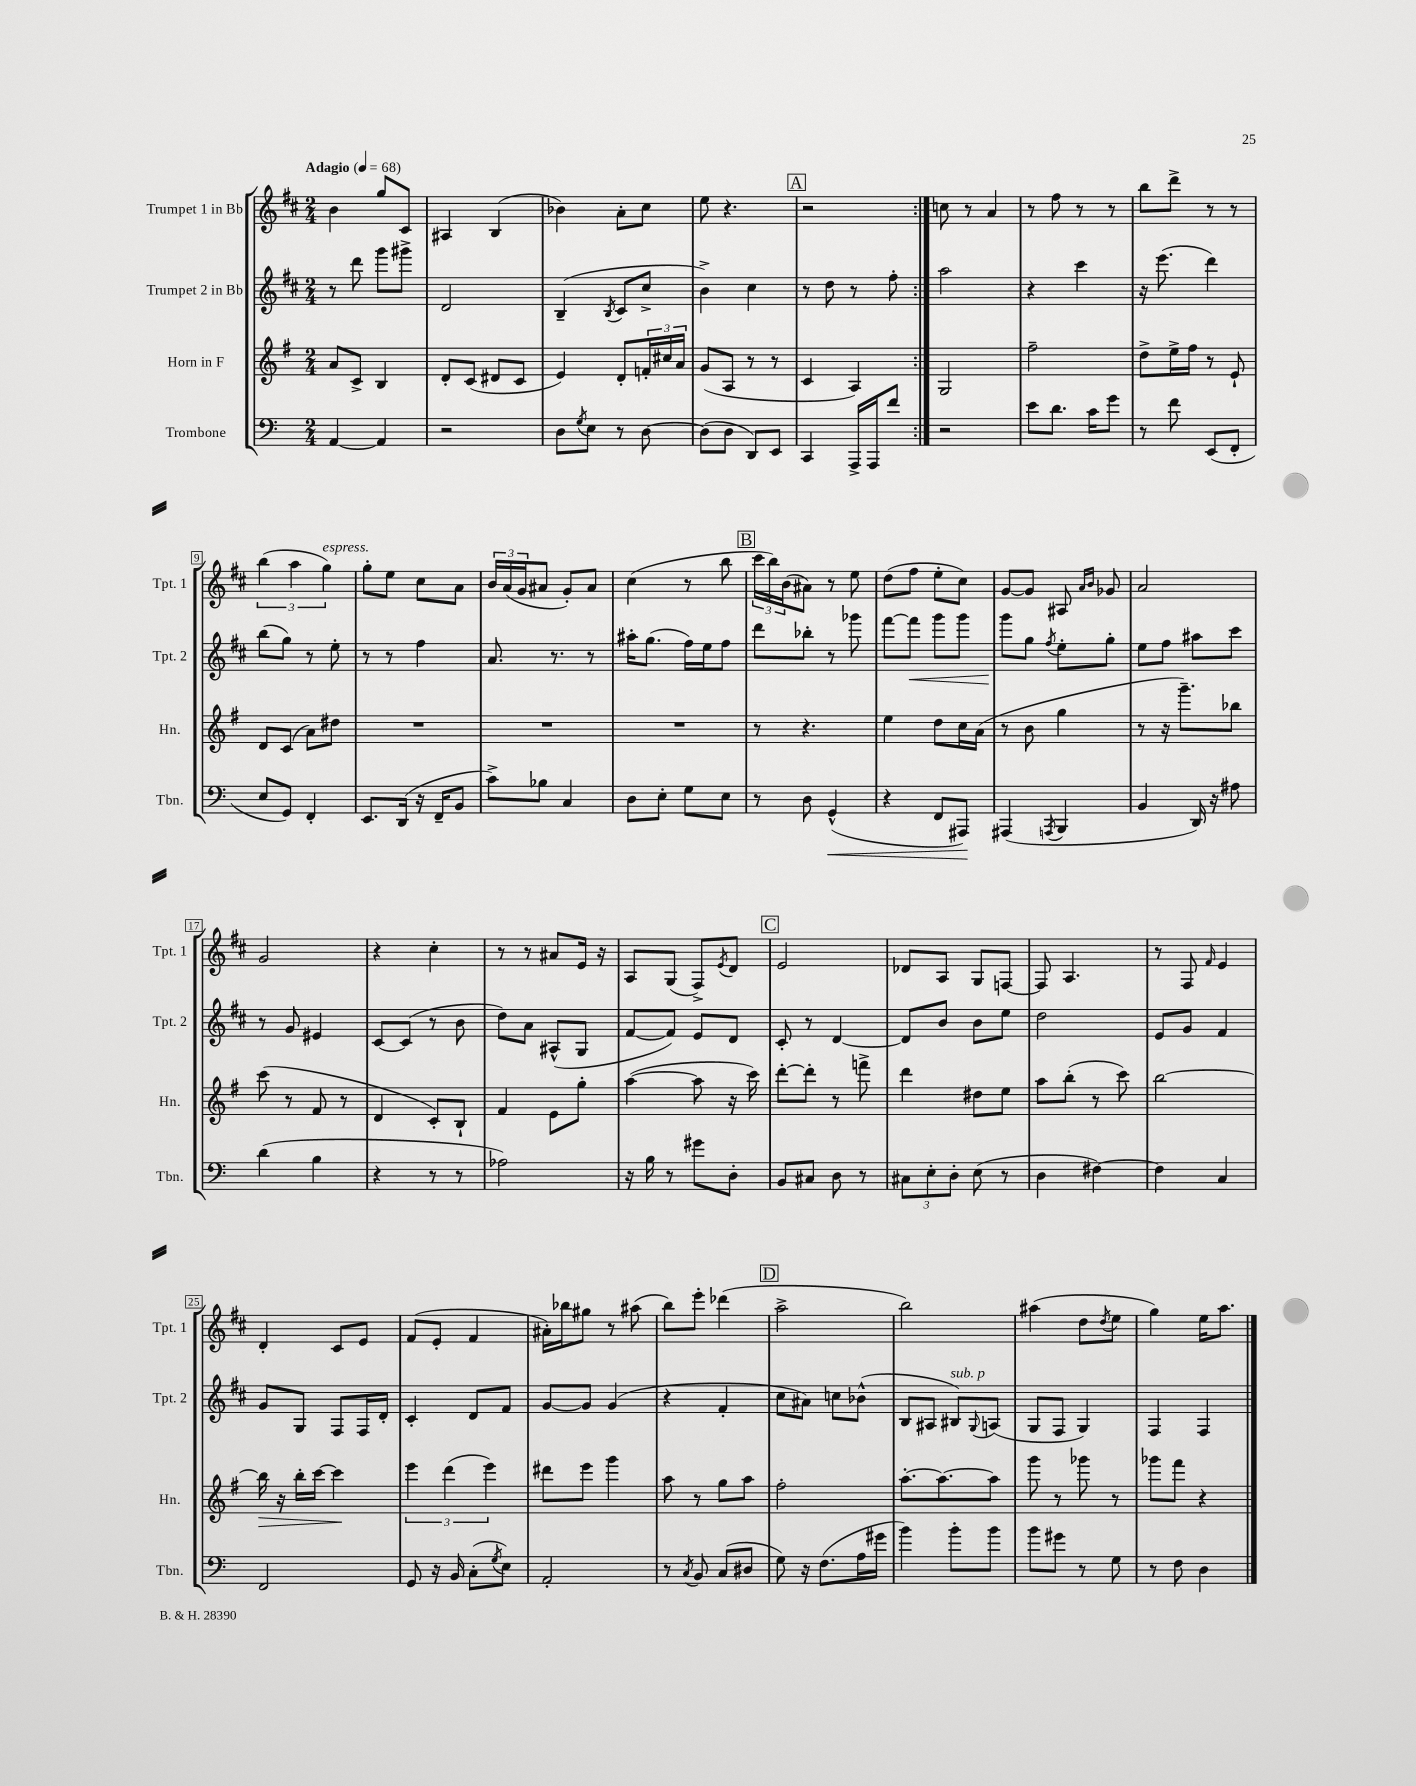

**kern	**dynam	**kern	**dynam	**kern	**dynam	**kern
*part4	*part4	*part3	*part3	*part2	*part2	*part1
*staff4	*staff4	*staff3	*staff3	*staff2	*staff2	*staff1
*I"Trombone	*	*I"Horn in F	*	*I"Trumpet 2 in Bb	*	*I"Trumpet 1 in Bb
*I'Tbn.	*	*I'Hn.	*	*I'Tpt. 2	*	*I'Tpt. 1
*clefF4	*	*clefG2	*	*clefG2	*	*clefG2
*k[]	*	*k[f#]	*	*k[f#c#]	*	*k[f#c#]
*M2/4	*	*M2/4	*	*M2/4	*	*M2/4
*MM68	*	*MM68	*	*MM68	*	*MM68
=1	=1	=1	=1	=1	=1	=1
!	!	!	!	!	!	!LO:TX:a:B:t=Adagio
[4AA/	.	8a/L	.	8r	.	4b\
.	.	8c^/J	.	8ddd\	.	.
4AA/]	.	4B/	.	8ggg\L	.	8gg/L
.	.	.	.	8ggg#X^\J	.	8c#/J
=2	=2	=2	=2	=2	=2	=2
2r	.	8d'/L	.	2d/	.	4A#X/
.	.	(8c/J	.	.	.	.
.	.	8d#X/L	.	.	.	(4B/
.	.	8c/J	.	.	.	.
=3	=3	=3	=3	=3	=3	=3
8D\L	.	4e/)	.	(4B~/	.	4b-X\)
8qG/	.	.	.	.	.	.
8E\J	.	.	.	.	.	.
.	.	.	.	8qB/	.	.
8r	.	8d'/L	.	8c#/L	.	8a'\L
[8D\	.	24fn'/L	.	8cc#^/J	.	8cc#\J
.	.	24cc#X/	.	.	.	.
.	.	24a/JJ	.	.	.	.
=4	=4	=4	=4	=4	=4	=4
(8D\L]	.	(8g/L	.	4b^\)	.	8ee\
8D\J	.	8A/J	.	.	.	4.r
8DD/L)	.	8r	.	4cc#\	.	.
8EE/J	.	8r	.	.	.	.
!!LO:REH:place=s1:t=A
=5	=5	=5	=5	=5	=5	=5
4CC/	.	4c/	.	8r	.	2r
.	.	.	.	8dd\	.	.
16AAA^/LL	.	4A/)	.	8r	.	.
16AAA/J	.	.	.	.	.	.
8f/J	.	.	.	8ff#'\	.	.
=6:|!	=6:|!	=6:|!	=6:|!	=6:|!	=6:|!	=6:|!
2r	.	2G/	.	2aa\	.	8ccn\
.	.	.	.	.	.	8r
.	.	.	.	.	.	4a/
=7	=7	=7	=7	=7	=7	=7
8e\L	.	2ff#~\	.	4r	.	8r
8.d\J	.	.	.	.	.	8ff#\
.	.	.	.	4ccc#\	.	8r
16c\KL	.	.	.	.	.	.
8g\J	.	.	.	.	.	8r
=8	=8	=8	=8	=8	=8	=8
8r	.	8dd^\L	.	16r	.	8bb\L
.	.	.	.	(8.eee\	.	.
8f\	.	16ee^\L	.	.	.	8ddd^\J
.	.	16ff#\JJ	.	.	.	.
(8EE/L	.	8r	.	4ddd\)	.	8r
8FF'/J	.	8e`/	.	.	.	8r
!!LO:LB:g=z
=9	=9	=9	=9	=9	=9	=9
8E/L	.	8d/L	.	(8bb\L	.	(6bb\
8GG/J)	.	(8c/J	.	8gg\J)	.	.
.	.	.	.	.	.	6aa\
4FF'/	.	8a\L)	.	8r	.	.
!	!	!	!	!	!	!LO:TX:a:i:t=espress.
.	.	.	.	.	.	6gg\)
.	.	8dd#X\J	.	8ee'\	.	.
=10	=10	=10	=10	=10	=10	=10
8.EE/L	.	2r	.	8r	.	8gg'\L
.	.	.	.	8r	.	8ee\J
(16DD/Jk	.	.	.	.	.	.
16r	.	.	.	4ff#\	.	8cc#\L
16FF~/KL	.	.	.	.	.	.
8BB/J	.	.	.	.	.	8a\J
=11	=11	=11	=11	=11	=11	=11
8c^\L)	.	2r	.	8.a/	.	24b/LL
.	.	.	.	.	.	(24a/
.	.	.	.	.	.	24g/J
8B-X\J	.	.	.	.	.	8a#X/J
.	.	.	.	8.r	.	.
4C/	.	.	.	.	.	8g'/L)
.	.	.	.	8r	.	8a#/J
=12	=12	=12	=12	=12	=12	=12
8D\L	.	2r	.	16aa#X'\KL	.	(4cc#\
.	.	.	.	(8.gg\J	.	.
8E'\J	.	.	.	.	.	.
8G\L	.	.	.	16ff#\LL)	.	8r
.	.	.	.	16ee\J	.	.
8E\J	.	.	.	8ff#\J	.	8bb\
!!LO:REH:place=s1:t=B
=13	=13	=13	=13	=13	=13	=13
8r	.	8r	.	8ddd\L	.	24ccc#\LL
.	.	.	.	.	.	24bb\)
.	.	.	.	.	.	(24b\J
8D\	.	4.r	.	8bb-X'\J	.	8a#X\J)
!	!LO:HP:b	!	!	!	!	!
(4GG^^/	<	.	.	8r	.	8r
.	.	.	.	8ggg-X\	.	8ee\
=14	=14	=14	=14	=14	=14	=14
4r	.	4ee\	.	[8fff#\L	.	(8dd\L
!	!	!	!	!	!LO:HP:b	!
.	.	.	.	8fff#\J]	<	8ff#\J
8FF/L	.	8dd\L	.	8ggg\L	.	8ee'\L
8AAA#X/J)	.	16cc\L	.	8ggg\J	.	8cc#\J)
.	.	(16a\JJ	.	.	.	.
.	[	.	.	.	.	.
=15	=15	=15	=15	=15	=15	=15
(4AAA#X/	.	8r	.	8ggg\L	.	[8g/L
.	.	8b\	.	8gg\J	[	8g/J]
8qAAAn/	.	.	.	8qff#/	.	.
4BBB/	.	4gg\	.	8ee'\L	.	8A#X/
.	.	.	.	.	.	16qqa/LL
.	.	.	.	.	.	16qqb/JJ
.	.	.	.	8gg'\J	.	8g-X/
=16	=16	=16	=16	=16	=16	=16
4BB/	.	8r	.	8ee\L	.	2a/
.	.	16r	.	8ff#\J	.	.
.	.	8.ggg~\L)	.	.	.	.
16DD/)	.	.	.	8aa#X\L	.	.
16r	.	.	.	.	.	.
8A#X\	.	8bb-X\J	.	8ccc#\J	.	.
!!LO:LB:g=z
=17	=17	=17	=17	=17	=17	=17
(4d\	.	(8ccc\	.	8r	.	2g/
.	.	8r	.	8g/	.	.
4B\	.	8f#/	.	4e#X/	.	.
.	.	8r	.	.	.	.
=18	=18	=18	=18	=18	=18	=18
4r	.	4d/	.	[8c#/L	.	4r
.	.	.	.	(8c#/J]	.	.
8r	.	8c'/L)	.	8r	.	4cc#'\
8r	.	8B`/J	.	8b\	.	.
=19	=19	=19	=19	=19	=19	=19
2A-X\)	.	4f#/	.	8dd\L)	.	8r
.	.	.	.	8a\J	.	8r
.	.	8e\L	.	(8A#X^^/L	.	8a#X/L
.	.	8gg'\J	.	8G/J	.	16e/Jk
.	.	.	.	.	.	16r
=20	=20	=20	=20	=20	=20	=20
16r	.	([4aa\	.	[8f#/L	.	8A/L
16B\	.	.	.	.	.	.
8r	.	.	.	8f#/J])	.	(8G/J
8g#X\L	.	8aa\]	.	8e/L	.	8F#^/L)
.	.	.	.	.	.	8qe/
8D'\J	.	16r	.	8d/J	.	8d/J
.	.	16ccc\)	.	.	.	.
!!LO:REH:place=s1:t=C
=21	=21	=21	=21	=21	=21	=21
8BB/L	.	[8ddd'\L	.	8c#'/	.	2e/
8C#X/J	.	8ddd'\J]	.	8r	.	.
8D\	.	8r	.	[4d/	.	.
8r	.	8fffn^\	.	.	.	.
=22	=22	=22	=22	=22	=22	=22
12C#X\L	.	4ddd\	.	8d/L]	.	8d-X/L
12E'\	.	.	.	.	.	.
.	.	.	.	8b/J	.	8A/J
12D'\J	.	.	.	.	.	.
(8E\	.	8dd#X\L	.	8b\L	.	8G/L
8r	.	8ee\J	.	8ee\J	.	[8Fn/J
=23	=23	=23	=23	=23	=23	=23
4D\	.	8aa\L	.	2dd\	.	8F/]
.	.	(8bb'\J	.	.	.	4.A/
[4F#X\)	.	8r	.	.	.	.
.	.	8ccc\)	.	.	.	.
=24	=24	=24	=24	=24	=24	=24
4F#\]	.	[2bb\	.	8e/L	.	8r
.	.	.	.	8g/J	.	8F#/
.	.	.	.	.	.	16qqf#/
4C/	.	.	.	4f#/	.	4e/
!!LO:LB:g=z
=25	=25	=25	=25	=25	=25	=25
!	!	!	!LO:HP:b	!	!	!
2FF/	.	16bb\]	>	8g/L	.	4d'/
.	.	16r	.	.	.	.
.	.	16bb'\LL	.	8G/J	.	.
.	.	[16ccc\JJ	.	.	.	.
.	.	4ccc\]	.	8F#/L	.	8c#/L
.	.	.	.	16F#/L	.	8e/J
.	.	.	.	16d'/JJ	.	.
.	.	.	]	.	.	.
=26	=26	=26	=26	=26	=26	=26
8GG/	.	6eee\	.	4c#'/	.	(8f#/L
16r	.	.	.	.	.	8e'/J
.	.	(6ddd\	.	.	.	.
16BB/	.	.	.	.	.	.
(8C'\L	.	.	.	8d/L	.	4f#/
.	.	6eee\)	.	.	.	.
8qG/	.	.	.	.	.	.
8E\J)	.	.	.	8f#/J	.	.
=27	=27	=27	=27	=27	=27	=27
2AA'/	.	8ddd#X\L	.	[8g/L	.	16a#X'\LL)
.	.	.	.	.	.	16bb-X\J
.	.	8eee\J	.	8g/J]	.	8gg#X\J
.	.	4ggg\	.	(4g/	.	8r
.	.	.	.	.	.	(8aa#X\
=28	=28	=28	=28	=28	=28	=28
8r	.	8aa\	.	4r	.	8bb\L)
8qC/	.	.	.	.	.	.
8BB/	.	8r	.	.	.	8eee'\J
(8C/L	.	8gg\L	.	4f#'/	.	(4ddd-X\
8D#X/J	.	8aa\J	.	.	.	.
!!LO:REH:place=s1:t=D
=29	=29	=29	=29	=29	=29	=29
8G\)	.	2ff#'\	.	8cc#\L	.	2aa^\
16r	.	.	.	8a#X\J)	.	.
(8.F\L	.	.	.	.	.	.
.	.	.	.	8ccn\L	.	.
16A\L	.	.	.	(8b-X^^\J	.	.
16g#X\JJ	.	.	.	.	.	.
=30	=30	=30	=30	=30	=30	=30
4b\)	.	[8.aa'\L	.	8B/L	.	2bb\)
.	.	.	.	8A#X/J	.	.
.	.	8.aa\_	.	.	.	.
!	!	!	!	!LO:TX:a:i:t=sub. p	!	!
8b'\L	.	.	.	8B#X/L)	.	.
.	.	.	.	8qqG/	.	.
8b\J	.	8aa\J]	.	(8An/J	.	.
=31	=31	=31	=31	=31	=31	=31
8b\L	.	8ggg\	.	8G/L	.	(4aa#X\
8g#X\J	.	8r	.	8F#/J	.	.
8r	.	8ggg-X\	.	4G/)	.	8dd\L
.	.	.	.	.	.	8qdd/
8G\	.	8r	.	.	.	8ee\J
=32	=32	=32	=32	=32	=32	=32
8r	.	8ggg-X\L	.	4F#/	.	4gg\)
8F\	.	8fff#\J	.	.	.	.
4D\	.	4r	.	4F#/	.	16ee\KL
.	.	.	.	.	.	8.aa\J
==	==	==	==	==	==	==
*-	*-	*-	*-	*-	*-	*-
